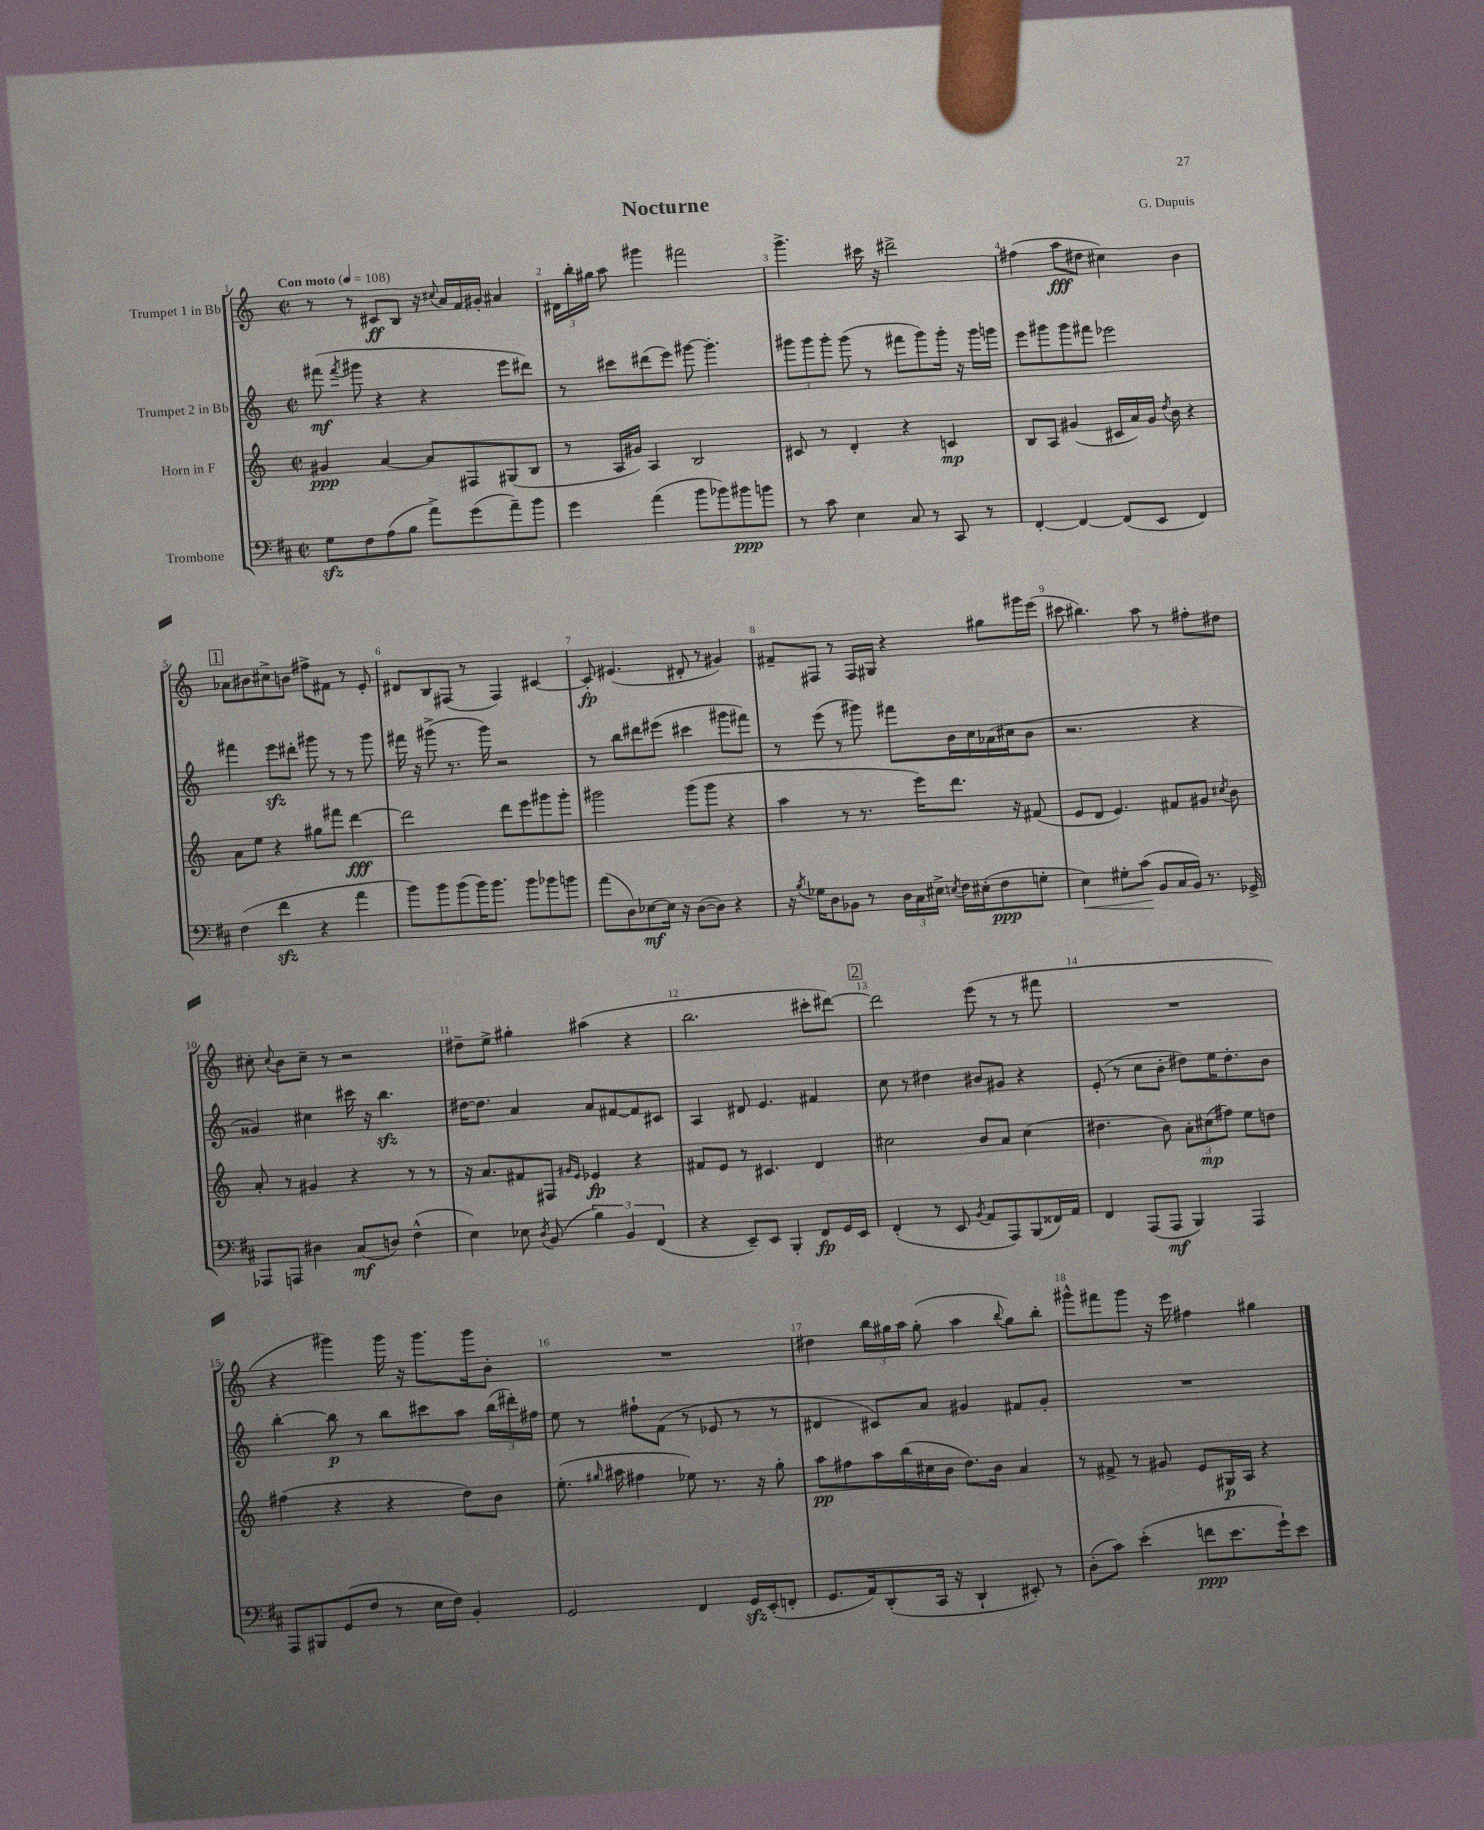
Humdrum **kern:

**kern	**dynam	**kern	**dynam	**kern	**dynam	**kern	**dynam
*part4	*part4	*part3	*part3	*part2	*part2	*part1	*part1
*staff4	*staff4	*staff3	*staff3	*staff2	*staff2	*staff1	*staff1
*I"Trombone	*	*I"Horn in F	*	*I"Trumpet 2 in Bb	*	*I"Trumpet 1 in Bb	*
*clefF4	*	*clefG2	*	*clefG2	*	*clefG2	*
*k[f#c#]	*	*k[]	*	*k[]	*	*k[]	*
*M2/2	*	*M2/2	*	*M2/2	*	*M2/2	*
*met(c|)	*	*met(c|)	*	*met(c|)	*	*met(c|)	*
*MM108	*	*MM108	*	*MM108	*	*MM108	*
=1	=1	=1	=1	=1	=1	=1	=1
!	!	!	!	!	!	!LO:TX:a:B:t=Con moto	!
8Gzz\L	.	4g#X/	ppp	(8fff#X\	mf	8r	.
.	.	.	.	8qfff#/	.	.	.
8F#\	.	.	.	8ggg#X\	.	8r	.
(8A\	.	[4a/	.	4r	.	8c#X/L	ff
8B\J	.	.	.	.	.	8B/J	.
8a^\L)	.	8a/L]	.	4r	.	16r	.
.	.	.	.	.	.	8qqcc#X/	.
.	.	.	.	.	.	16a/LL	.
(8g\	.	8F#X/	.	.	.	16f/	.
.	.	.	.	.	.	16g#X'/JJ	.
8a~\)	.	(8G#X/	.	8eee\L	.	4a#X/	.
8b\J	.	8B/J	.	8ddd#X\J)	.	.	.
=2	=2	=2	=2	=2	=2	=2	=2
4g\	.	8r	.	8r	.	24d#X\LL	.
.	.	.	.	.	.	24bb'\	.
.	.	.	.	.	.	24gg#X\JJ	.
.	.	16A/LL	.	8ccc#X\L	.	8aa\	.
.	.	16g#X/JJ)	.	.	.	.	.
(4a\	.	4A/	.	(8ddd#X\	.	4ggg#X\	.
.	.	.	.	8eee\J)	.	.	.
8b\L	.	2B/	.	[8ggg#X\	.	2fff#X\	.
8b-X\)	.	.	.	4.ggg#'\]	.	.	.
8b#X\	ppp	.	.	.	.	.	.
8bn\J	.	.	.	.	.	.	.
=3	=3	=3	=3	=3	=3	=3	=3
8r	.	8c#X/	.	12ggg#X\L	.	4.ggg^\	.
.	.	.	.	12ggg#\	.	.	.
8c#\	.	8r	.	.	.	.	.
.	.	.	.	12ggg#'\J	.	.	.
4E\	.	4d'/	.	(8ggg#\	.	.	.
.	.	.	.	8r	.	16ccc#X\	.
.	.	.	.	.	.	16r	.
8C#/	.	4r	.	8fff#X\L	.	2ddd#X^\	.
8r	.	.	.	8ggg#\)	.	.	.
8CC#/	.	4cn/	mp	16ggg#'\Jk	.	.	.
.	.	.	.	16r	.	.	.
8r	.	.	.	16ggg#\LL	.	.	.
.	.	.	.	16gggn\JJ	.	.	.
=4	=4	=4	=4	=4	=4	=4	=4
[4FF#'/	.	8B/L	.	8eee\L	.	(4ff#X\	.
.	.	8A/J	.	8ggg#X\	.	.	.
4FF#/_	.	(4g#X/	.	8ggg#\	.	8aa\L	fff
.	.	.	.	8fff#X\J	.	8dd#X\J	.
(8FF#/L]	.	16c#X/LL	.	2eee-X\	.	4cc#X\)	.
.	.	16a/)	.	.	.	.	.
8EE/J	.	16g#/JJ	.	.	.	.	.
.	.	8qdd/	.	.	.	.	.
.	.	16b\	.	.	.	.	.
4FF#/)	.	4r	.	.	.	4b\	.
!!LO:LB:g=z
!!LO:REH:place=s1:t=1
=5	=5	=5	=5	=5	=5	=5	=5
(4F#\	.	8a\L	.	4fff#X\	.	8a-X\L	.
.	.	8ee\J	.	.	.	8b#X\	.
4f#zz\	.	4r	.	8eeezz\L	.	8cc#X^\	.
.	.	.	.	8ddd#X'\J	.	8bn\J	.
4r	.	8gg#X\L	.	8ggg#X\	.	8ff#X^\L	.
.	.	8fff#X\J	.	8r	.	8f#X\J	.
4a\	.	[4ddd\	fff	8r	.	8r	.
.	.	.	.	8ggg#\	.	8e'/	.
=6	=6	=6	=6	=6	=6	=6	=6
8b\L)	.	2ddd\]	.	16fff#X\	.	8d#X/L	.
.	.	.	.	16r	.	.	.
8b\	.	.	.	(8ggg#X^\	.	8B/	.
(8b\	.	.	.	8.r	.	(8F#X/J	.
16b\K)	.	.	.	.	.	8r	.
8.b\J	.	.	.	16ggg#\)	.	.	.
.	.	8ddd\L	.	2r	.	4F#/)	.
8b\L	.	8eee\	.	.	.	.	.
8b-X\	.	8ggg#X\	.	.	.	[4c#X/	.
8bn\J	.	8ggg#'\J	.	.	.	.	.
=7	=7	=7	=7	=7	=7	=7	=7
(8a\L	.	2ggg#X\	.	8r	.	8c#'/]	fp
8D\)	.	.	.	8bb\L	.	(4.e#X/	.
[8E-X\	mf	.	.	8ddd#X\	.	.	.
16E-\Jk]	.	.	.	(8eee#X\J	.	.	.
16r	.	.	.	.	.	.	.
([8D\L	.	(8ggg#\L	.	4ccc#X\	.	8d#X'/	.
8D\J])	.	8ggg#\J	.	.	.	8r	.
4r	.	4r	.	8ggg#X\L	.	4g#X/)	.
.	.	.	.	8fff#X\J)	.	.	.
=8	=8	=8	=8	=8	=8	=8	=8
16r	.	4aa\	.	8r	.	8f#X~/L	.
8qB/	.	.	.	.	.	.	.
16G-X\KL	.	.	.	.	.	.	.
8D\	.	.	.	(8eee\	.	8F#X/J	.
8BB-X\J	.	8r	.	8r	.	8r	.
8r	.	8.r	.	8ggg#X\)	.	16F#/LL	.
.	.	.	.	.	.	16G#X/JJ	.
24D\LL	.	.	.	8fff#X\L	.	4r	.
24C#\	.	.	.	.	.	.	.
.	.	16eee\KL)	.	.	.	.	.
24E#X^\JJ	.	.	.	.	.	.	.
8qEn/	.	.	.	.	.	.	.
16F#\LL	.	8.ddd\J	.	16b\L	.	.	.
(16E#X'\J	.	.	.	16cc\	.	.	.
8F#\	ppp	.	.	(16a-X\	.	8gg#X\L	.
.	.	16r	.	16cc#X\J	.	.	.
8Gn'\J	.	(8f#X/	.	8b\J	.	16ggg#X\L	.
.	.	.	.	.	.	(16eee\JJ	.
=9	=9	=9	=9	=9	=9	=9	=9
!	!LO:HP:b	!	!	!	!	!	!
4E\)	<	8e/L	.	2.r	.	8ccc#X\	.
.	.	8d/J	.	.	.	4.bb#X\)	.
8G#X'\L	.	4.e/)	.	.	.	.	.
(8c#\J	.	.	.	.	.	.	.
8BB/L	[	.	.	.	.	8aa\	.
16C#/L	.	8f#X/L	.	.	.	8r	.
16BB/JJ)	.	.	.	.	.	.	.
8.r	.	8g#X/J	.	4r	.	8ff#X'\L	.
.	.	8qcc#X/	.	.	.	.	.
.	.	8b\	.	.	.	8dd#X\J	.
16GG-X^/	.	.	.	.	.	.	.
!!LO:LB:g=z
=10	=10	=10	=10	=10	=10	=10	=10
8AAA-X/L	.	8a'/	.	4g##X/)	.	8cc#X'\	.
.	.	.	.	.	.	8qqcc#/	.
8AAAn/J	.	8r	.	.	.	8b\L	.
4D#X\	.	4g#X/	.	4cc#X\	.	8cc#~\J	.
.	.	.	.	.	.	8r	.
(8C#/L	mf	4r	.	16ccc#X\	.	2r	.
.	.	.	.	16r	.	.	.
8Dn/J)	.	.	.	4.bbzz\	.	.	.
(4F#^^\	.	8r	.	.	.	.	.
.	.	8r	.	.	.	.	.
=11	=11	=11	=11	=11	=11	=11	=11
4E\)	.	16r	.	[16dd#X\KL	.	8dd#X~\L	.
.	.	8.a/L	.	8.dd#\J]	.	.	.
.	.	.	.	.	.	8ee^\J	.
8E-X\	.	8f#X/	.	4a/	.	4gg#X'\	.
8qD/	.	.	.	.	.	.	.
(8BB/	.	8F#X/J	.	.	.	.	.
.	.	16qqg#X/LL	.	.	.	.	.
.	.	16qqe/JJ	.	.	.	.	.
6B\)	.	4e-X/	fp	8a/L	.	(4aa#X\	.
.	.	.	.	[8f#X/	.	.	.
6BB/	.	.	.	.	.	.	.
.	.	4r	.	8f#/]	.	4r	.
(6FF#/	.	.	.	.	.	.	.
.	.	.	.	8c#X/J	.	.	.
=12	=12	=12	=12	=12	=12	=12	=12
4r	.	8f#X/L	.	4A/	.	2.bb\	.
.	.	8e/J	.	.	.	.	.
8EE~/L)	.	8r	.	8d#X/	.	.	.
8EE/J	.	4.c#X/	.	4.e/	.	.	.
4BBB'/	.	.	.	.	.	.	.
8FF#/L	fp	4d/	.	4f#X/	.	8ccc#X'\L	.
16GG/L	.	.	.	.	.	[8ddd#X\J)	.
16EE/JJ	.	.	.	.	.	.	.
!!LO:REH:place=s1:t=2
=13	=13	=13	=13	=13	=13	=13	=13
(4FF#'/	.	2cc#X\	.	8cc\	.	2ddd#\]	.
.	.	.	.	8r	.	.	.
8r	.	.	.	4dd#X\	.	.	.
8EE/	.	.	.	.	.	.	.
8qBB/	.	.	.	.	.	.	.
8AA/L	.	8b/L	.	8b#X/L	.	(8eee\	.
8AAA/)	.	8a/J	.	8g#X/J	.	8r	.
(8BBB/	.	(4cc#\	.	4r	.	8r	.
16FF##X/L)	.	.	.	.	.	8fff#X\	.
16AA/JJ	.	.	.	.	.	.	.
=14	=14	=14	=14	=14	=14	=14	=14
4FF#/	.	4.dd#X\	.	(8e'/	.	1r	.
.	.	.	.	8r	.	.	.
(8AAA/L	.	.	.	8cc\L	.	.	.
8AAA/J	mf	8b\)	.	8b'\J	.	.	.
4BBB/)	.	12a'\L	.	8dd#X\L)	.	.	.
.	.	(12cc#X\	mp	.	.	.	.
.	.	.	.	16ee\K	.	.	.
.	.	12ff#X\J)	.	.	.	.	.
.	.	.	.	8.dd#'\	.	.	.
4AAA/	.	8ee\L	.	.	.	.	.
.	.	8ddn\J	.	8b\J	.	.	.
!!LO:LB:g=z
=15	=15	=15	=15	=15	=15	=15	=15
8AAA/L	.	(4ff#X\	.	[4bb'\	.	4r	.
8BBB#X/	.	.	.	.	.	.	.
(8GG/	.	4r	.	8bb\]	p	4ggg#X\)	.
8F#/J	.	.	.	8r	.	.	.
8r	.	4r	.	8bb\L	.	16ggg#\	.
.	.	.	.	.	.	16r	.
16E\LL	.	.	.	8ccc#X\	.	8.ggg#\L	.
16F#\JJ)	.	.	.	.	.	.	.
4BB'/	.	8dd\L)	.	8aa\J	.	.	.
.	.	.	.	.	.	16ggg#\k	.
.	.	8b\J	.	(24bb\LL	.	8b'\J	.
.	.	.	.	24ddd#X'\)	.	.	.
.	.	.	.	24ff#X\JJ	.	.	.
=16	=16	=16	=16	=16	=16	=16	=16
2GG/	.	(8.ee'\	.	8ee\	.	1r	.
.	.	.	.	8r	.	.	.
.	.	16qqgg#X/	.	.	.	.	.
.	.	16aa#X\	.	.	.	.	.
.	.	4ff#X\	.	8ff#X`\L	.	.	.
.	.	.	.	(8f\J	.	.	.
4FF#/	.	8ee-X\)	.	8r	.	.	.
.	.	8.r	.	8e-X/	.	.	.
16GGzz/LL	.	.	.	8r	.	.	.
(16EE'/J	.	16r	.	.	.	.	.
8FFn'/J	.	8gg#'\	.	8r	.	.	.
=17	=17	=17	=17	=17	=17	=17	=17
8.GG/L	.	8aa\L	pp	4d#X/	.	4dd#X\	.
.	.	8ff#X\	.	.	.	.	.
16AA/k)	.	.	.	.	.	.	.
(8DD'/	.	16aa\L	.	8c#X/L)	.	24bb\LL	.
.	.	.	.	.	.	24gg#X\	.
.	.	(16bb\	.	.	.	.	.
.	.	.	.	.	.	24aa\JJ	.
16CC#/Jk	.	16cc#X\	.	8a/J	.	(8gg#'\	.
16r	.	16b\JJ	.	.	.	.	.
4DD`/	.	8.dd\L)	.	4g#X/	.	4aa\	.
.	.	16b\Jk	.	.	.	.	.
.	.	.	.	.	.	8qqbb/	.
8EE#X'/)	.	4a/	.	8f#X/L	.	8gg#\L)	.
8r	.	.	.	8g#'/J	.	8bb'\J	.
=18	=18	=18	=18	=18	=18	=18	=18
(8D'\L	.	8r	.	1r	.	8ggg#X^^\L	.
8c#\J)	.	8f#X^/	.	.	.	8fff#X\	.
(4e'\	.	8r	.	.	.	8ggg#\J	.
.	.	8g#X/	.	.	.	16r	.
.	.	.	.	.	.	16eee\	.
8fn\L	ppp	8e/L	.	.	.	4ff#X\	.
8.e\	.	16G#X/L	p	.	.	.	.
.	.	16A/JJ	.	.	.	.	.
.	.	4r	.	.	.	4gg#X\	.
16g`\k)	.	.	.	.	.	.	.
8e\J	.	.	.	.	.	.	.
==	==	==	==	==	==	==	==
*-	*-	*-	*-	*-	*-	*-	*-
